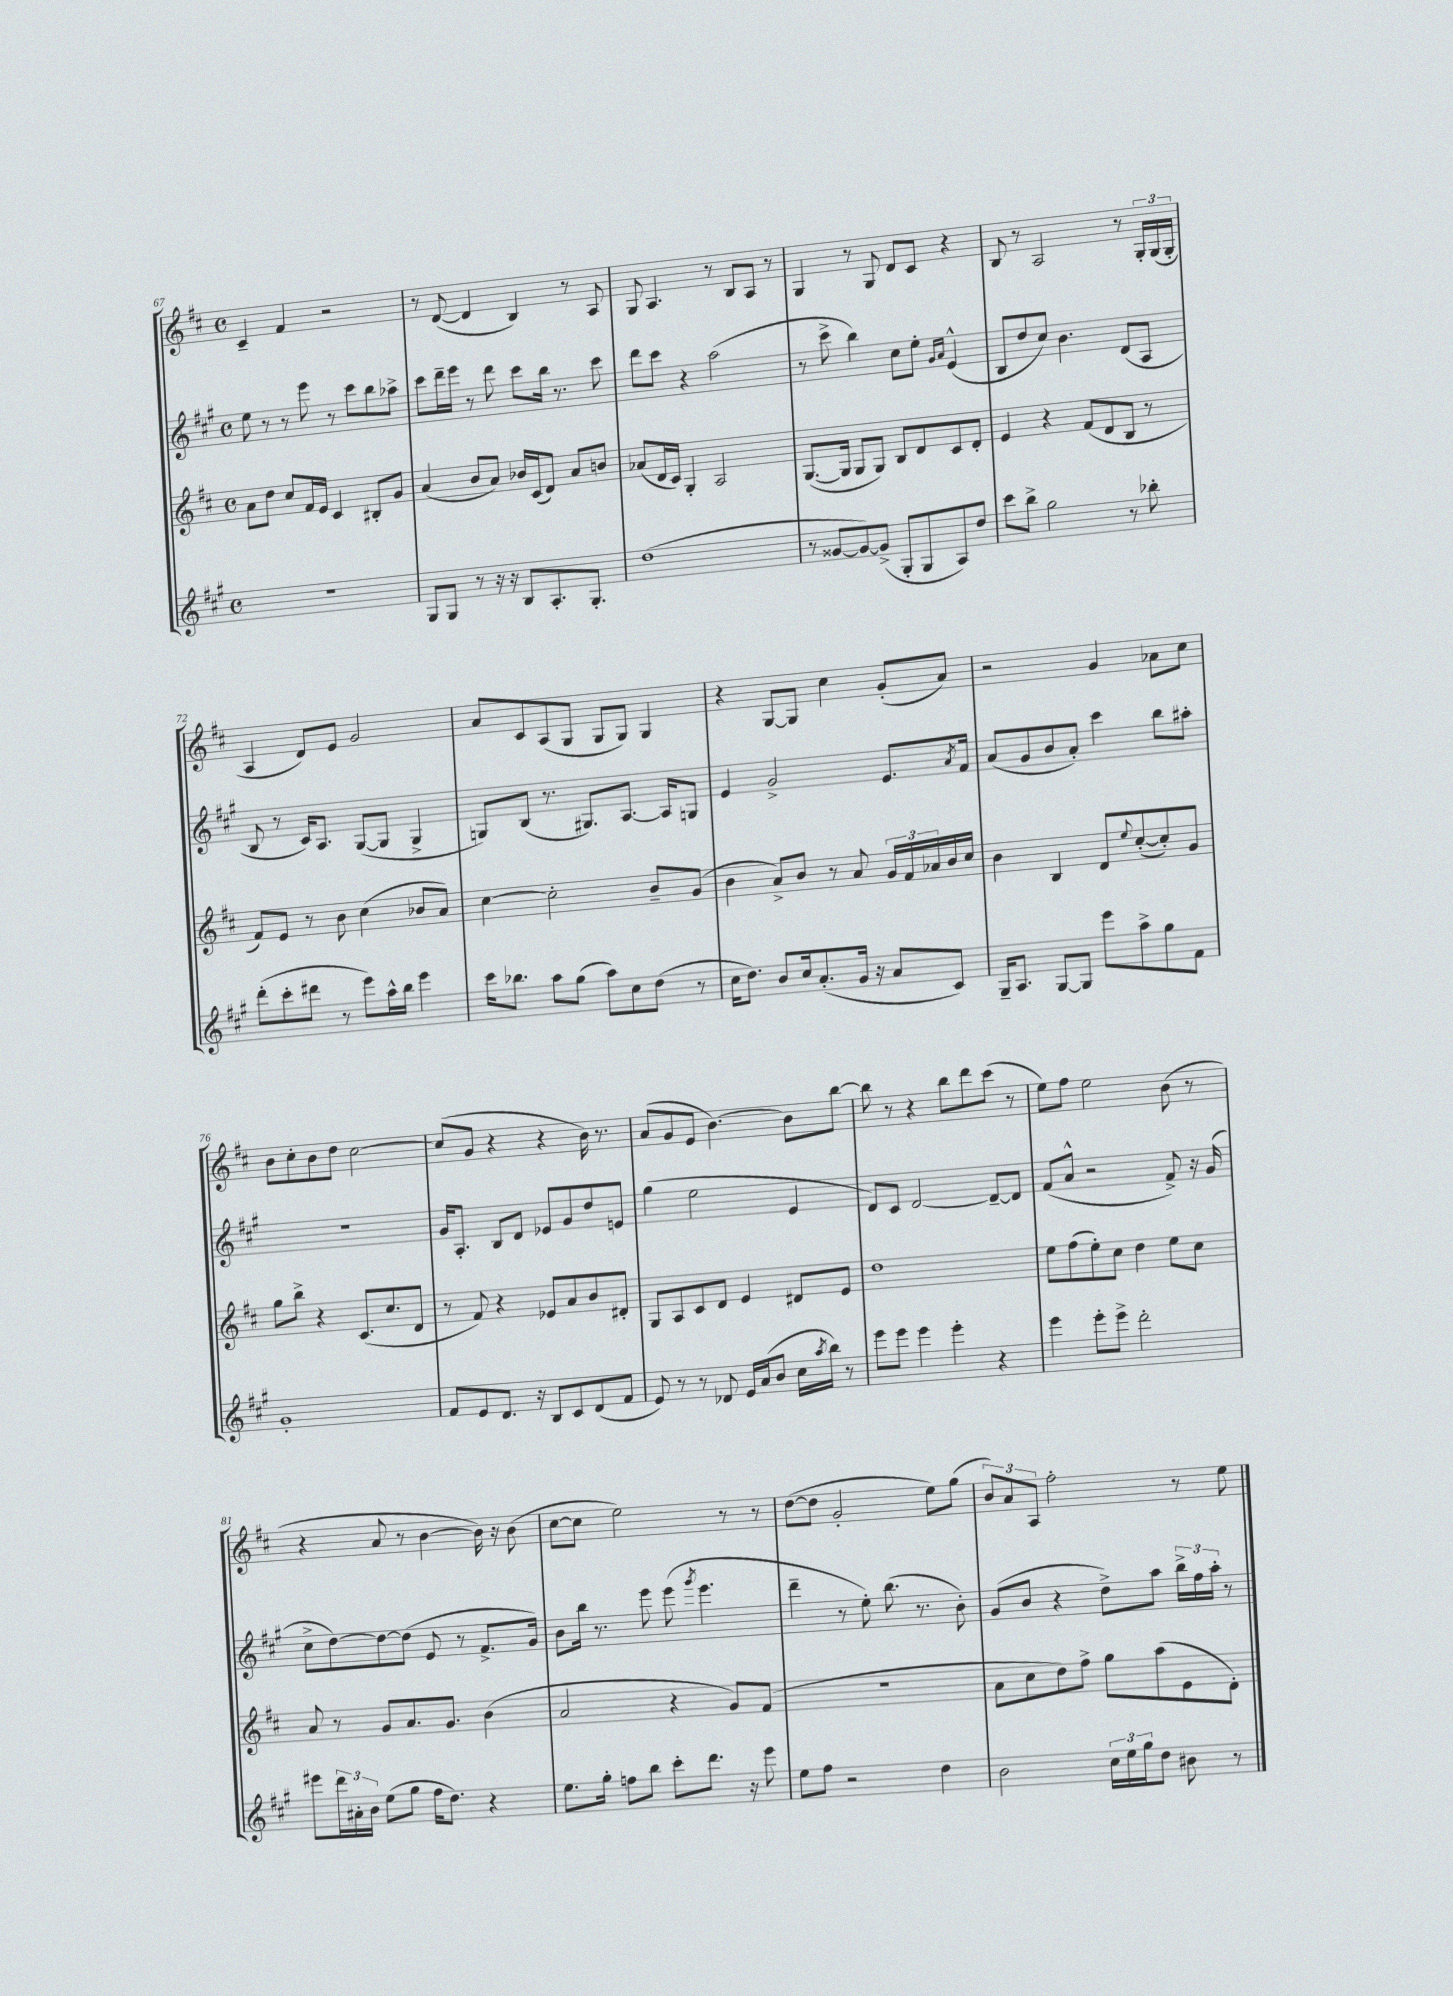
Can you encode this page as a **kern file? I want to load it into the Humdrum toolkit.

**kern	**kern	**kern	**kern
*staff4	*staff3	*staff2	*staff1
*clefG2	*clefG2	*clefG2	*clefG2
*k[f#c#g#]	*k[f#c#]	*k[f#c#g#]	*k[f#c#]
*M4/4	*M4/4	*M4/4	*M4/4
*met(c)	*met(c)	*met(c)	*met(c)
1r	8a	8ee	4c#~
.	8dd	8r	.
.	8cc#	8r	4f#
.	16f#	8eee	.
.	16e	.	.
.	4c#	8r	2r
.	.	8ccc#	.
.	8B#'	8bb	.
.	8g	8aa-^	.
=	=	=	=
8G#	(4a	8ccc#	8r
8G#	.	16ddd~	([8d
.	.	16eee	.
8r	8b	8r	4d]
16r	8a)	8ddd	.
16r	.	.	.
8B	16b-	8ccc#	4B)
.	(16c#	.	.
8.A'	8d)	16bb	.
.	.	8.r	.
.	8a	.	8r
8.G#'	.	.	.
.	8b	8ccc#	8A
=	=	=	=
(1dd	(8a-	8ddd	8G
.	16d	8ccc#	4.A
.	16c#)	.	.
.	4G'	4r	.
.	2A	(2aa	8r
.	.	.	8B
.	.	.	8A
.	.	.	8r
=	=	=	=
8r	([8.G	8r	4G
[8g##	.	8ccc#^	.
.	16G]	.	.
8g##_)	8G	4bb)	8r
(8g##^]	8G)	.	8G
8G#'	8B	8cc#	8d
8G#	8d	8ee'	8c#
.	.	16qqg#	.
.	.	16qqa	.
8A)	8c#	(4e^^	4r
8dd	8d'	.	.
=	=	=	=
8ccc#	4e	8B	8B
8bb^	.	8dd	8r
2gg#	4r	8cc#)	2A
.	.	4.b	.
.	(8f#	.	.
.	8d	.	.
8r	8B	(8d	8r
8bb-'	8r	8A	24G'
.	.	.	(24G
.	.	.	24G'
=	=	=	=
(8ddd'	8f#)	8B	4A
8ccc#'	8e	8r	.
8ddd#	8r	16c#)	8d)
.	.	8.A	.
8r	8b	.	8e
8eee)	(4cc#	([8G#	2g
16aa^^	.	8G#]	.
16bb	.	.	.
4eee	8b-	4G#^	.
.	8a)	.	.
=	=	=	=
16ccc#	[4cc#	8G)	8a
8.bb-	.	.	.
.	.	(8B	8c#
8aa	2cc#']	8.r	(8A
(8gg#	.	.	8G
.	.	8.G#)	.
8aa)	.	.	8G
8cc#	.	[8.A	8G)
(8dd	8b~	.	4G
.	.	16A]	.
8r	(8g	8G	.
=	=	=	=
16cc#	4b	4e	4r
8.dd)	.	.	.
8b	8a^)	2g#^	[8G
16cc#	8b	.	8G]
(8.a'	.	.	.
.	8r	.	4cc#
16g#	8a	.	.
16r	.	.	.
8a	24g	8.e	(8g'
.	24f#	.	.
.	24a-	.	.
8c#)	16b	.	8a)
.	.	8qa	.
.	16cc#	16f#	.
=	=	=	=
16G#~	4b	(8a	2r
8.A	.	.	.
.	.	8g#	.
[8G#	4B	8b	.
8G#]	.	8a')	.
8eee	8d	4ccc#	4g
.	8qqee	.	.
8aa^	([8cc#'	.	.
8gg#	8cc#'])	8bb	8a-
8f#	8g	8aa#'	8cc#
=	=	=	=
1g#'	8gg	1r	8b
.	8bb^	.	8cc#'
.	4r	.	8b
.	.	.	8dd
.	(8.c#	.	[2cc#
.	8.cc#	.	.
.	8d	.	.
=	=	=	=
8f#	8r	16g#	(8cc#]
.	.	8.A'	.
8e	8f#)	.	8g
8.d	4r	8B	4r
.	.	8d	.
16r	.	.	.
8B	8e-	8e-	4r
8c#	8a	8g#	.
(8d	8b	8dd	16b)
.	.	.	8.r
8f#	8d#'	8e	.
=	=	=	=
8e)	8G	(4gg#	(8a
8r	8A	.	8g
8r	8c#	2ee	8e
8d-	8d	.	[4.b)
16e	4e	.	.
(16a	.	.	.
8b	.	.	.
16cc#	8d#	4e	8b]
8qaa	.	.	.
16bb)	.	.	.
8r	8e	.	[8bb
=	=	=	=
8eee	1dd	8d)	8bb]
8eee	.	8c#	8r
4eee	.	[2d	4r
4eee'	.	.	8bb
.	.	.	8ddd
4r	.	8d~_	(8ccc#
.	.	8d]	8r
=	=	=	=
4eee	8ee	(8f#	8ee)
.	(8ff#	8a^^	8ff#
8eee'	8ee')	2r	2ee
8eee^	8cc#	.	.
2ddd'	4dd	.	.
.	8ee	8f#^)	(8b
.	8cc#	16r	8r
.	.	(16g#	.
=	=	=	=
8eee#	8a	8cc#^	4r
24ddd	8r	[8dd)	.
24a#'	.	.	.
24b	.	.	.
(8ee	8g	8dd_	8a
8gg#	8.a	(8dd]	8r
16ff#	.	8e	[4b
8.dd)	8.g	.	.
.	.	8r	.
4r	(4b	8.f#^	16b])
.	.	.	16r
.	.	.	(8b
.	.	16g#)	.
=	=	=	=
8.ee	2a	8b	[8cc#
.	.	16bb	8cc#]
16gg#'	.	8.r	.
8ff	.	.	2ee)
8bb	.	8eee	.
8ccc#'	4r	(8eee	.
.	.	8qggg#	.
8.ddd	.	4.eee	.
.	8g)	.	8r
16r	.	.	.
8eee	(8f#	.	8r
=	=	=	=
8ee	1r	4ddd~	([8dd
8ff#	.	.	8dd]
2r	.	8r	2g'
.	.	8ee')	.
.	.	(8.bb	.
.	.	8.r	.
4dd	.	.	8ee)
.	.	8b')	(8gg
=	=	=	=
2b	8a	(8g#	12b)
.	.	.	12a
.	8cc#	8b	.
.	.	.	12A
.	8dd)	4r	2ff#'
.	8ff#^	.	.
24cc#	8gg	8dd^)	.
24ee	.	.	.
24gg#	.	.	.
8dd	(8aa	8aa	.
8b#	8e	24bb^	8r
.	.	24ff#	.
.	.	24aa'	.
8r	8d')	8r	8ee
==	==	==	==
*-	*-	*-	*-
